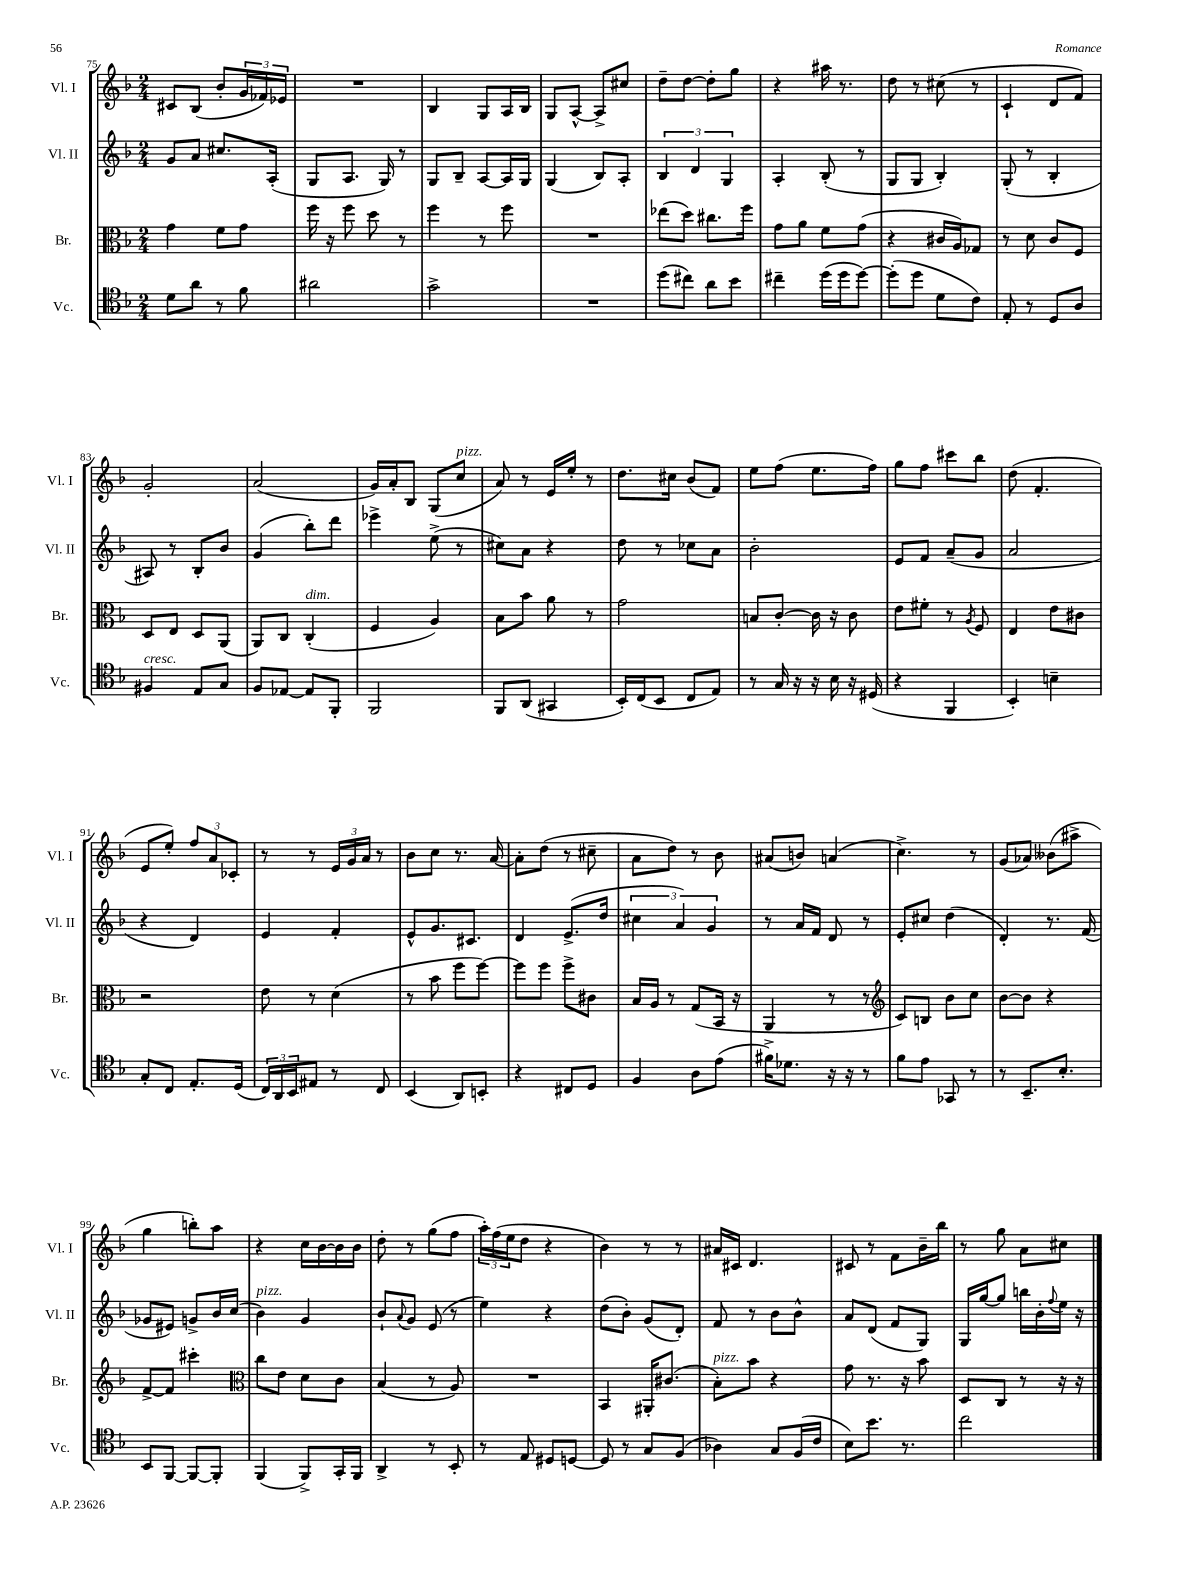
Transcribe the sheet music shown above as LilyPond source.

<<
\new StaffGroup <<
\new Staff = "s0" \with { instrumentName = "Vl. I" shortInstrumentName = "Vl. I" } {
    \clef treble \key f \major \numericTimeSignature \time 2/4
    cis'8 bes8( bes'8-. \tuplet 3/2 { g'16 fes'16) ees'16 } |
    R2 |
    bes4 g8 a16 bes16 |
    g8 a8~-^ a8-> cis''8 |
    d''8-- d''8~ d''8-. g''8 |
    r4 ais''16 r8. |
    d''8 r8 cis''8( r8 |
    c'4-! d'8 f'8) |
    g'2-. |
    a'2( |
    g'16) a'16-. bes8 g8( c''8^\markup { \italic "pizz." } |
    a'8) r8 e'16 e''16-. r8 |
    d''8. cis''16 bes'8( f'8) |
    e''8 f''8( e''8. f''16) |
    g''8 f''8 cis'''8 bes''8 |
    d''8( f'4.-. |
    e'8 e''8-.) \tuplet 3/2 { f''8 a'8 ces'8-. } |
    r8 r8 \tuplet 3/2 { e'16 g'16 a'16 } r8 |
    bes'8 c''8 r8. a'16~ |
    a'8-. d''8( r8 cis''8-- |
    a'8 d''8) r8 bes'8 |
    ais'8( b'8) a'4( |
    c''4.->) r8 |
    g'8( aes'8) beses'8( ais''8-> |
    g''4 b''8-.) a''8 |
    r4 c''16 bes'16~ bes'16 bes'16 |
    d''8-. r8 g''8( f''8 |
    \tuplet 3/2 { a''16-.) f''16( e''16 } d''8 r4 |
    bes'4) r8 r8 |
    ais'16 cis'16 d'4. |
    cis'8 r8 f'8 bes'16-- bes''16 |
    r8 g''8 a'8 cis''8 \bar "|." |
}
\new Staff = "s1" \with { instrumentName = "Vl. II" shortInstrumentName = "Vl. II" } {
    \clef treble \key f \major \numericTimeSignature \time 2/4
    g'8 a'8 cis''8. a16-.( |
    g8 a8. g16) r8 |
    g8 bes8-- a8~ a16 g16 |
    g4( bes8) a8-. |
    \tuplet 3/2 { bes4 d'4 g4 } |
    a4-. bes8-.( r8 |
    g8 g8 bes4-.) |
    g8-.( r8 bes4-. |
    ais8) r8 bes8-. bes'8 |
    g'4( bes''8-.) d'''8 |
    ees'''4-> e''8->( r8 |
    cis''8) a'8 r4 |
    d''8 r8 ces''8 a'8 |
    bes'2-. |
    e'8 f'8 a'8--( g'8 |
    a'2 |
    r4 d'4) |
    e'4 f'4-. |
    e'8-^ g'8. cis'8. |
    d'4 e'8.->( d''16 |
    \tuplet 3/2 { cis''4 a'4) g'4 } |
    r8 a'16 f'16 d'8 r8 |
    e'8-. cis''8 d''4( |
    d'4-.) r8. f'16( |
    ges'8 eis'8) g'8-> bes'16 c''16( |
    bes'4^\markup { \italic "pizz." }) g'4 |
    bes'8-! \appoggiatura { a'8 } g'8 e'8( r8 |
    e''4) r4 |
    d''8( bes'8-.) g'8( d'8-.) |
    f'8 r8 bes'8 bes'8-^ |
    a'8 d'8( f'8 g8) |
    g16 g''16~ g''8 b''16 bes'16-. \appoggiatura { f''8 } e''16 r16 \bar "|." |
}
\new Staff = "s2" \with { instrumentName = "Br." shortInstrumentName = "Br." } {
    \clef alto \key f \major \numericTimeSignature \time 2/4
    g'4 f'8 g'8 |
    f''16 r16 f''8 d''8 r8 |
    f''4 r8 f''8 |
    R2 |
    ees''8( d''8) cis''8. f''16 |
    g'8 a'8 f'8 g'8( |
    r4 cis'16 a16) ges8 |
    r8 d'8 c'8 f8 |
    d8 e8 d8 a,8( |
    a,8) c8 c4-.^\markup { \italic "dim." }( |
    f4 a4) |
    bes8 bes'8 a'8 r8 |
    g'2 |
    b8 c'8~-. c'16 r16 c'8 |
    e'8 fis'8-. r8 \acciaccatura { a8 } f8 |
    e4 e'8 cis'8 |
    r2 |
    e'8 r8 d'4( |
    r8 bes'8 f''8 f''8~) |
    f''8 f''8 f''8-> cis'8 |
    bes16 a16 r8 g8( bes,16 r16 |
    a,4 r8 r8 |
    \clef treble c'8) b8 bes'8 c''8 |
    bes'8~ bes'8 r4 |
    f'8~-> f'8 cis'''4-. |
    \clef alto c''8 e'8 d'8 c'8 |
    bes4( r8 a8) |
    R2 |
    bes,4 ais,16-. cis'8.( |
    bes8-.^\markup { \italic "pizz." }) bes'8 r4 |
    g'8 r8. r16 bes'8 |
    d8 c8 r8 r16 r16 \bar "|." |
}
\new Staff = "s3" \with { instrumentName = "Vc." shortInstrumentName = "Vc." } {
    \clef tenor \key f \major \numericTimeSignature \time 2/4
    d'8 a'8 r8 f'8 |
    ais'2 |
    g'2-> |
    R2 |
    d''8( cis''8) a'8 bes'8 |
    cis''4-- d''16( d''16 d''8~) |
    d''8-.( d''8 d'8 c'8) |
    e8-. r8 d8 a8 |
    fis4^\markup { \italic "cresc." } e8 g8 |
    f8 ees8~ ees8 f,8-. |
    f,2 |
    f,8 a,8( gis,4 |
    bes,16-.) c16( bes,8 c8 e8) |
    r8 g16 r16 r16 bes16 r16 dis16( |
    r4 f,4 |
    bes,4-.) b4-- |
    g8-. c8 e8.-. d16( |
    \tuplet 3/2 { c16) a,16 bes,16 } eis8 r8 c8 |
    bes,4( a,8) b,8-. |
    r4 cis8 d8 |
    f4 a8 e'8( |
    fis'16->) des'8. r16 r16 r8 |
    f'8 e'8 ges,8 r8 |
    r8 bes,8.-- bes8.-. |
    bes,8 f,8~ f,8~ f,8-. |
    f,4( f,8->) g,16-. f,16 |
    a,4-> r8 bes,8-. |
    r8 e8 dis8 d8~ |
    d8 r8 g8 f8( |
    aes4) g8 f16( c'16 |
    bes8) bes'8. r8. |
    c''2 \bar "|." |
}
>>
>>
\layout { \context { \Score currentBarNumber = #75 } }
